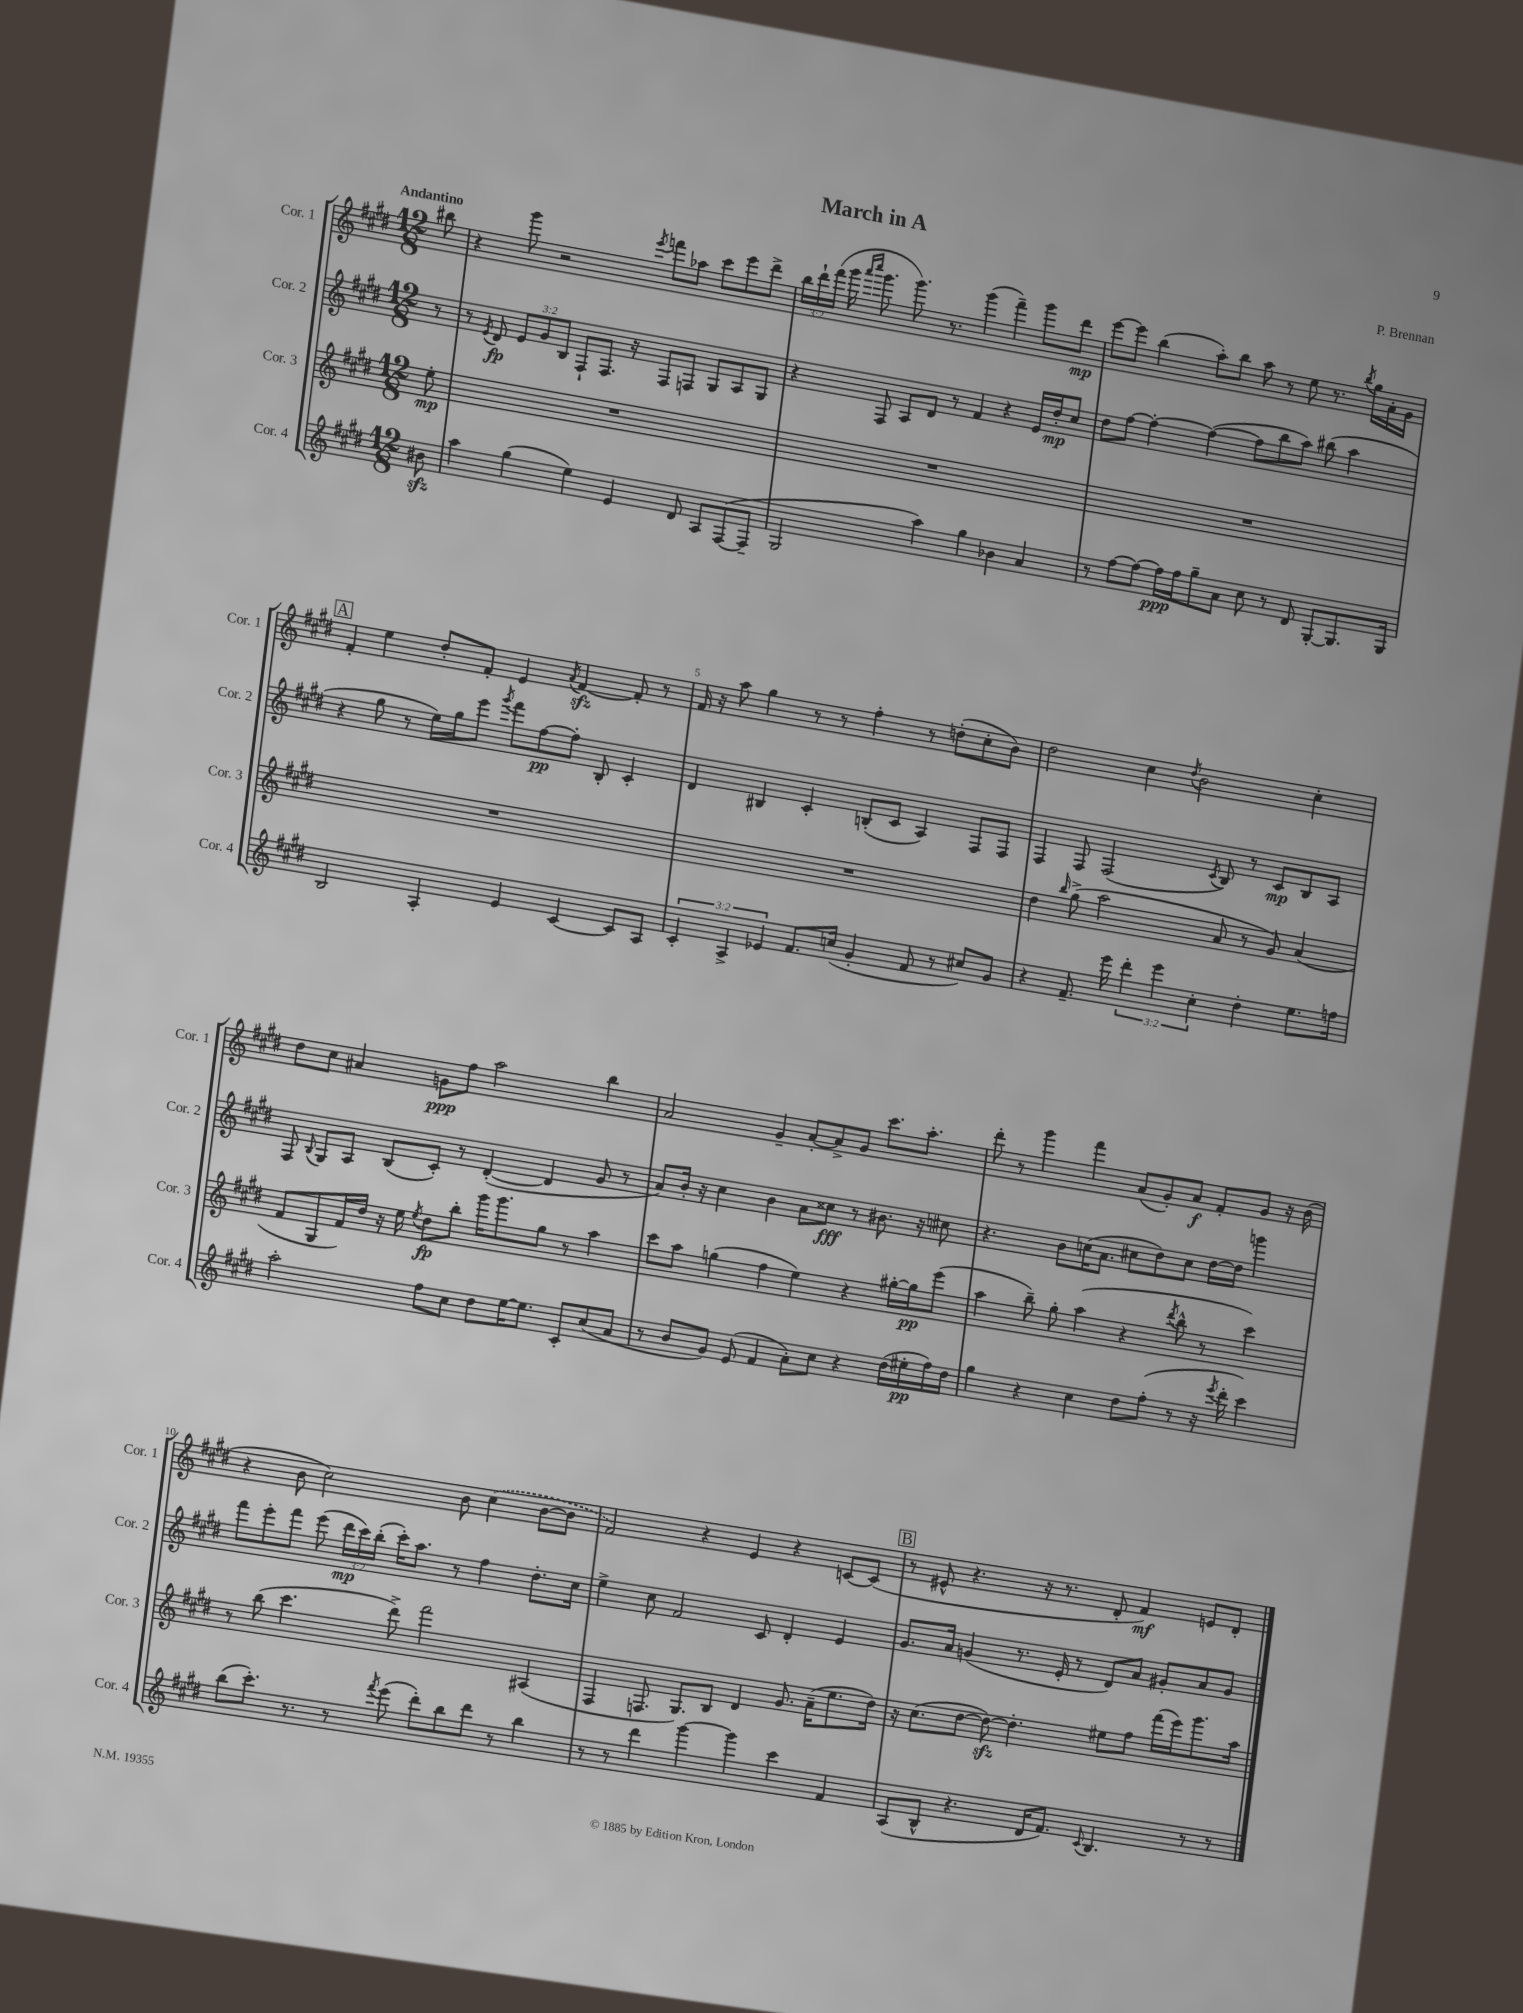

**kern	**kern	**kern	**kern
*staff4	*staff3	*staff2	*staff1
*clefG2	*clefG2	*clefG2	*clefG2
*k[f#c#g#d#]	*k[f#c#g#d#]	*k[f#c#g#d#]	*k[f#c#g#d#]
*M12/8	*M12/8	*M12/8	*M12/8
8b#	8ee'	8r	8bb#
=	=	=	=
4aa	1.r	8r	4r
.	.	8qe	.
.	.	8d#	.
(4gg#	.	12e	8ggg#
.	.	12g#	.
.	.	.	2r
.	.	12B	.
4ee)	.	8F#`	.
.	.	8.F#	.
4e	.	.	.
.	.	16r	.
.	.	.	8qeee
.	.	8F#	8fff
8d#	.	8F	8aa-
8A	.	8G#	8ccc#
([8F#	.	8A	8eee
8F#~]	.	8G#	8ddd#^
=	=	=	=
2G#	1.r	4r	24bb
.	.	.	24ddd#`
.	.	.	(24fff#
.	.	.	16ggg#
.	.	.	16qqaaa
.	.	.	16qqcccc#
.	.	.	8.ggg#
.	.	8F#	.
.	.	8A	8.ggg#)
4aa)	.	8d#	.
.	.	.	8.r
.	.	8r	.
4gg#	.	4f#	(4ggg#
4b-	.	4r	4fff#~)
4a	.	16e	8ggg#
.	.	16dd#'	.
.	.	8cc#	8ddd#
=	=	=	=
8r	1.r	8dd#	[8eee
[8ff#	.	[8ff#	8eee]
8ff#_	.	4ff#'_	(4bb
16ff#]	.	.	.
16ff#	.	.	.
8gg#~	.	(4ff#_	8aa')
8a	.	.	8bb
8cc#	.	8ff#]	8aa
8r	.	8bb	8r
8d#	.	8aa)	8ee
[8G#'	.	(8bb#	8.r
8.G#]	.	4aa	.
.	.	.	8qbb
.	.	.	16gg#
.	.	.	16a'
16G#	.	.	16g#
=	=	=	=
2B	1.r	4r	4f#'
.	.	8gg#	4ee
.	.	8r	.
4A'	.	16ee)	8dd#'
.	.	16gg#	.
.	.	8eee	8f#'
.	.	8qggg#	.
4e	.	8fff#	4e
.	.	[8ff#	.
.	.	.	8qa
[4c#	.	8ff#']	[4f#
.	.	8B'	.
8c#]	.	4c#'	8f#']
8A	.	.	8r
=	=	=	=
6c#'	1.r	4d#	16f#
.	.	.	16r
.	.	.	8aa
6A^	.	.	.
.	.	4B#	4gg#
6e-	.	.	.
8.f#	.	4c#'	8r
.	.	.	8r
(16cc	.	.	.
4g#'	.	(8B'	4ff#'
.	.	8c#	.
8f#	.	4A)	8r
8r	.	.	(8dd'
8cc#)	.	8F#	8cc#'
8g#	.	8F#	8b)
=	=	=	=
4r	4dd#	4F#	2dd#
.	16qqbb	.	.
8.f#~	(8gg#^	8F#	.
.	2aa	(2F#	.
16eee	.	.	.
6ddd#'	.	.	4cc#
6eee	.	.	.
.	.	.	8qdd#
.	.	.	2b
6cc#'	.	.	.
.	.	8qc#	.
.	8a	8B)	.
4dd#'	8r	8r	.
.	8g#)	8c#	.
8.ee	(4a	8B	4cc#'
.	.	8A	.
16ff	.	.	.
=	=	=	=
2aa'	8f#	8F#	8dd#
.	.	8qqB	.
.	8G#	8G#	8cc#
.	16f#)	8A	4a#
.	16dd#	.	.
.	16r	(8B	.
.	16ee	.	.
.	8qee	.	.
8ff#	8dd#	8c#')	8g
8cc#	8bb'	8r	8ff#
8dd#	16ggg#	([4d#'	2aa
.	8.ggg#	.	.
[16ee	.	.	.
8.ee]	.	.	.
.	8gg#	4d#]	.
8c#'	8r	.	.
(8cc#	4aa	8g#	4bb
8a	.	8r	.
=	=	=	=
8r	8ccc#	8a)	2a
8b	8aa	16b'	.
.	.	16r	.
8g#)	(4gg	4cc#	.
(8e	.	.	.
4f#	4ff#	4b	4g#~
8a')	4ee)	8a	[8a'
8cc#	.	8cc##	8a^]
4r	4r	8r	8g#
.	.	8.b#	8.ccc#
(16dd#	[16gg#'	.	.
16ee#'	16gg#]	16r	8.aa'
16ff#)	(8eee	8cc#	.
16dd#	.	.	.
=	=	=	=
4gg#	4aa	4.r	8ddd#'
.	.	.	8r
4r	8bb~)	.	4ggg#
.	8gg#'	8b	.
4cc#	(4aa	(16cc	4fff#
.	.	8.a	.
8dd#	4r	8cc#	(8a
(8ff#'	.	8dd#)	8g#')
.	8qddd#	.	.
8r	8bb^^	8cc#	8a
16r	8r	[16dd#	8f#'
8qeee	.	.	.
16ddd#'	.	16dd#]	.
4ccc#)	4ccc#)	4ggg	8g#
.	.	.	16r
.	.	.	(16b
=	=	=	=
(8bb	8r	8fff#	4r
8.ccc#')	(8bb	8eee'	.
.	4.ccc#	8fff#	8b
8.r	.	.	.
.	.	(8eee	2cc#)
8r	.	24ddd#	.
.	.	24ccc#)	.
.	.	(24bb'	.
8qfff#	.	.	.
(8eee	8ddd#^)	16ccc#')	.
.	.	8.aa	.
8ddd#')	2fff#	.	.
8bb	.	8r	8b
8ddd#	.	4ff#	(4cc#
8r	.	.	.
4bb	(4A#	8.dd#'	[8b
.	.	.	8b]
.	.	16cc#	.
=	=	=	=
8r	4F#	4ee^	2f#)
8r	.	.	.
4ddd#	8.F	8cc#	.
.	.	2f#	.
.	8.G#)	.	.
[4ggg#	.	.	4r
.	8B	.	.
4ggg#]	4d#	.	4e
.	.	8c#	.
4ccc#	8.g#	4d#'	4r
.	(16a~	.	.
4f#	8.ee	4e	[8c
.	.	.	(8c]
.	16dd#)	.	.
=	=	=	=
(8A	16r	8.g#	8r
.	(8.cc#	.	.
8B^^	.	.	8e#^^
.	.	16a	.
4.r	[8dd#	(4g	4.r
.	8dd#_)	.	.
.	4.dd#']	8.r	.
16d#	.	.	16r
8.f#)	.	16e'	8.r
.	.	8r	.
8qqc#	.	.	.
4.B	8ee#	8d#)	8d#'
.	8ff#	8a	4f#)
.	(16fff#	8g#'	.
.	16eee)	.	.
8r	8.ggg#	8a	8e
8r	.	8g#	8d#'
.	16aa	.	.
==	==	==	==
*-	*-	*-	*-
